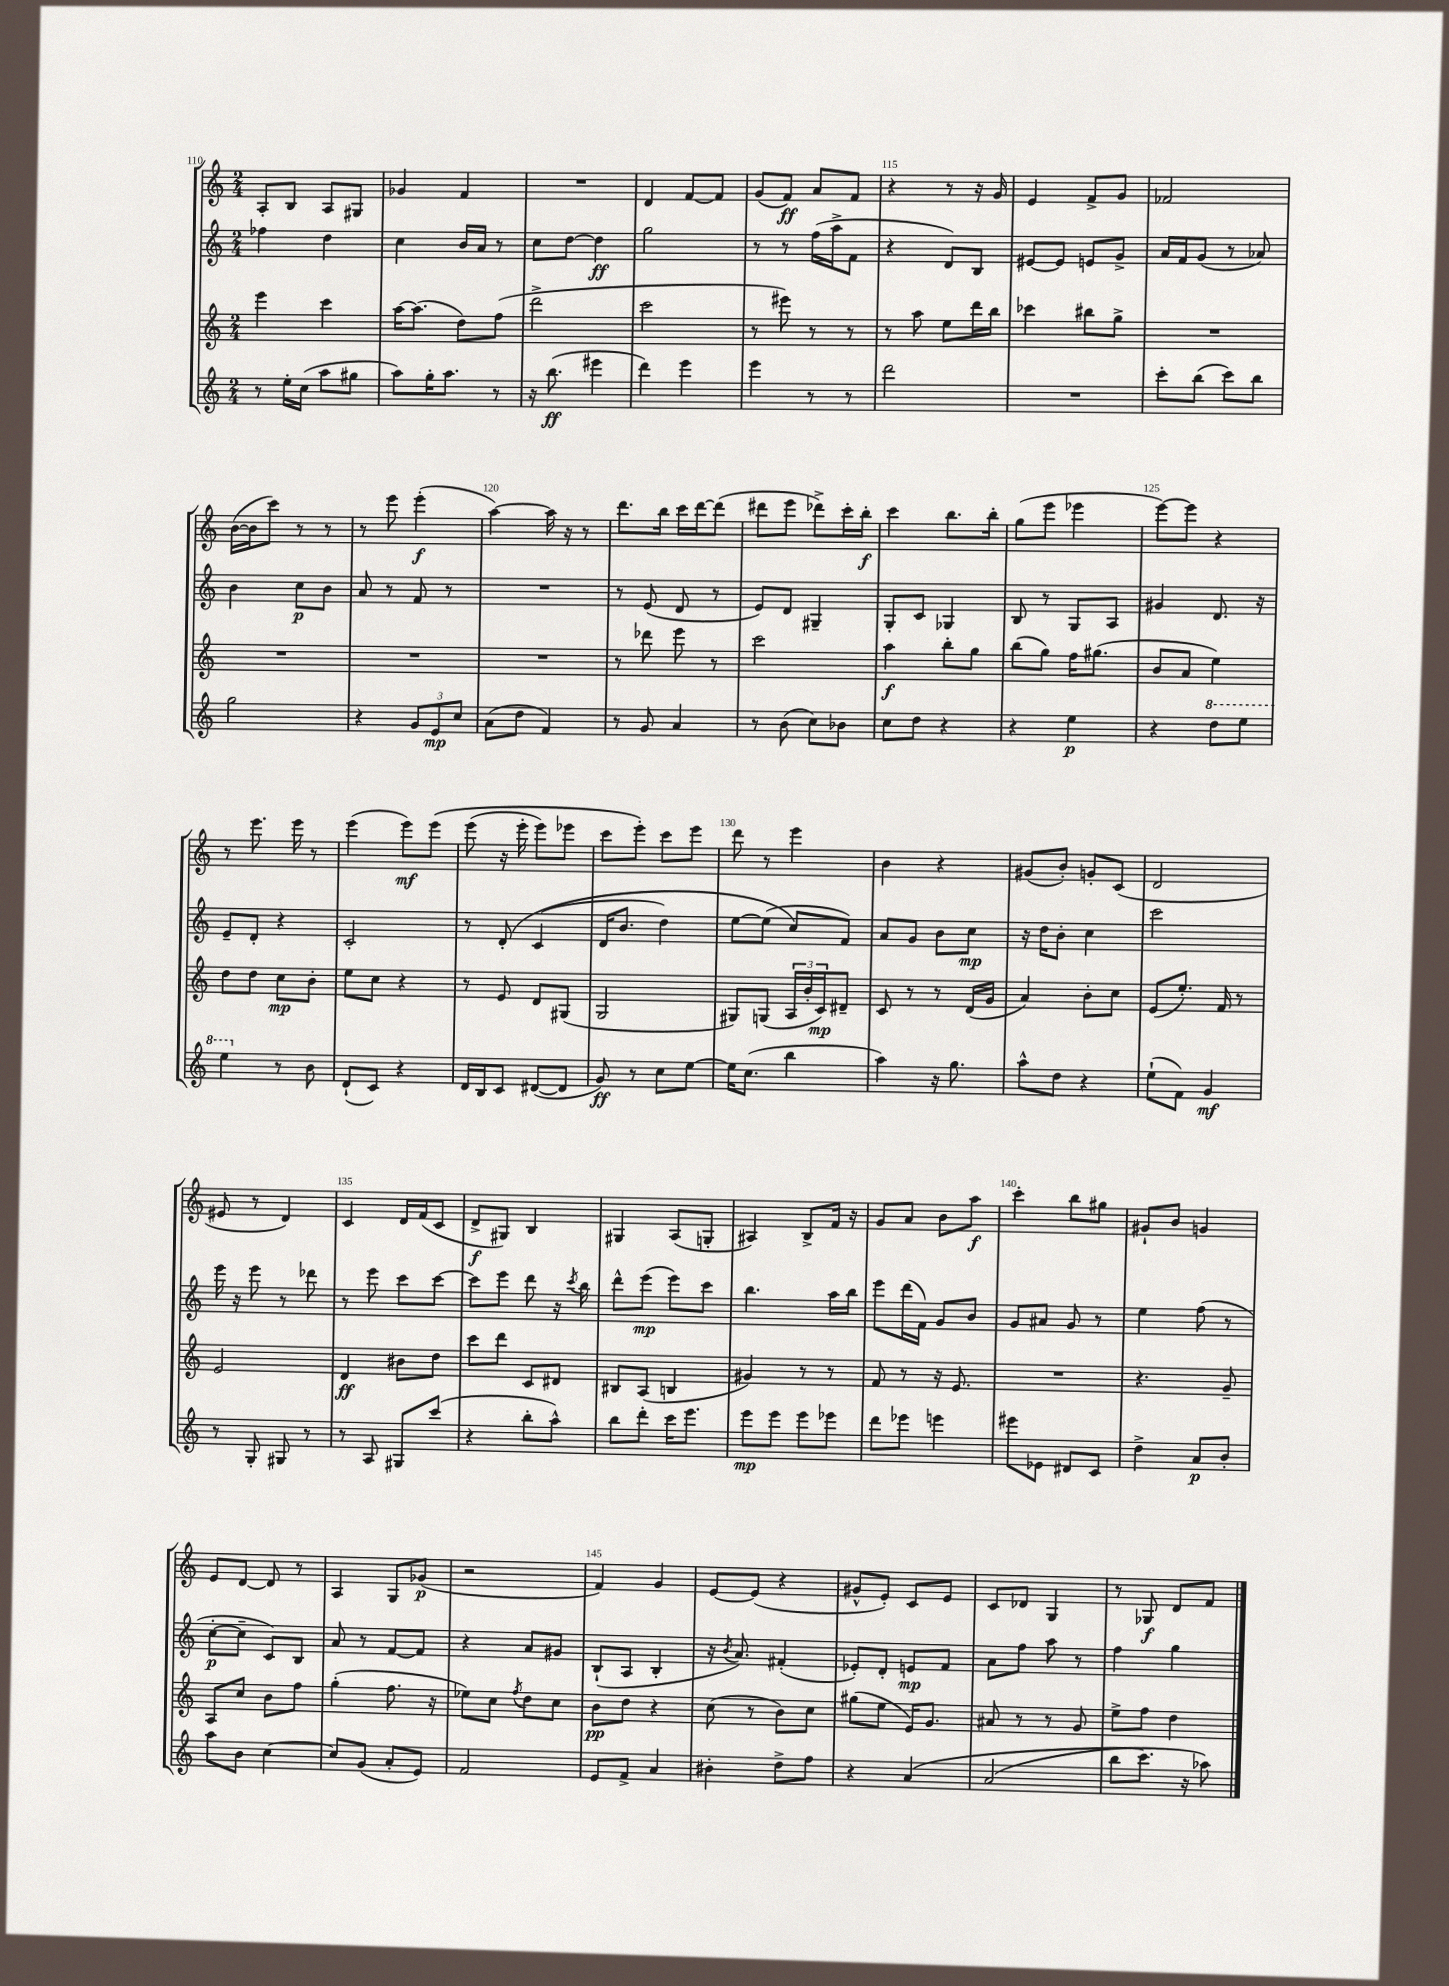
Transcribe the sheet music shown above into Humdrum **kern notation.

**kern	**kern	**kern	**kern
*staff4	*staff3	*staff2	*staff1
*clefG2	*clefG2	*clefG2	*clefG2
*k[]	*k[]	*k[]	*k[]
*M2/4	*M2/4	*M2/4	*M2/4
8r	4eee\	4ff-\	8A'/L
16ee'\LL	.	.	8B/J
(16cc\JJ	.	.	.
8aa\L	4ccc\	4dd\	8A/L
8gg#\J	.	.	8G#/J
=	=	=	=
8aa\L)	[16aa\LK	4cc\	4g-/
.	(8.aa\]J	.	.
16gg'\K	.	.	.
8.aa\J	.	.	.
.	8dd\L)	16b/LL	4f/
.	.	16a/JJ	.
8r	(8ff\J	8r	.
=	=	=	=
16r	2ddd^\	8cc\L	2r
(8.bb\	.	.	.
.	.	[8dd\J	.
4eee#\	.	4dd\]	.
=	=	=	=
4ddd\)	2ccc\	2gg\	4d/
4eee\	.	.	[8f/L
.	.	.	8f/]J
=	=	=	=
4eee\	8r	8r	(8g/L
.	8eee#\)	8r	8f/J)
8r	8r	(16ff\LL	8a/L
.	.	16aa^\J	.
8r	8r	8f\J	8f/J
=	=	=	=
2ddd\	8r	4r	4r
.	8aa\	.	.
.	8ee\L	8d/L)	8r
.	16ddd\L	8B/J	16r
.	16bb\JJ	.	16g/
=	=	=	=
2r	4ccc-\	[8e#/L	4e/
.	.	8e#/]J	.
.	8bb#\L	8e/L	8f^/L
.	8gg^\J	8g^/J	8g/J
=	=	=	=
8ccc'\L	2r	16a/LL	2f-/
.	.	16f/J	.
(8bb\J	.	(8g/J	.
8ccc\L)	.	8r	.
8bb\J	.	8a-/)	.
=	=	=	=
2gg\	2r	4b\	([16b\LL
.	.	.	16b\]J
.	.	.	8ccc\J)
.	.	8cc\L	8r
.	.	8b\J	8r
=	=	=	=
4r	2r	8a/	8r
.	.	8r	8eee\
12g/L	.	8f/	(4eee'\
12e/	.	.	.
.	.	8r	.
12cc/J	.	.	.
=	=	=	=
(8a\L	2r	2r	[4aa\)
8dd\J	.	.	.
4f/)	.	.	16aa\]
.	.	.	16r
.	.	.	8r
=	=	=	=
8r	8r	8r	8.ddd\L
8g/	8ddd-\	(8e/	.
.	.	.	16bb\Jk
4a/	8eee\	8d/	16ccc\LL
.	.	.	[16ddd\J
.	8r	8r	(8ddd\]J
=	=	=	=
8r	2ccc\	8e/L)	8ddd#\L
(8b\	.	8d/J	8eee\J
8cc\L)	.	4G#~/	8ddd-^\L)
8b-\J	.	.	16ccc'\L
.	.	.	16bb'\JJ
=	=	=	=
8cc\L	4aa\	8G'/L	4ccc\
8dd\J	.	8c/J	.
4r	8bb'\L	4G-/	8.bb\L
.	8gg\J	.	.
.	.	.	16bb'\Jk
=	=	=	=
4r	(8bb\L	8B/	(8gg\L
.	8gg\J)	8r	8eee\J
4ee\	16ff\LK	8G/L	4eee-\
.	(8.gg#\J	.	.
.	.	8A/J	.
=	=	=	=
4r	8b/L	4g#/	[8eee\L)
.	8a/J	.	8eee\]J
8ddd\L	4ee\)	8.d/	4r
8eee\J	.	.	.
.	.	16r	.
=	=	=	=
4eee\	8dd\L	8e~/L	8r
.	8dd\J	8d'/J	8.eee\
8r	8cc\L	4r	.
.	.	.	16eee\
8b\	8b'\J	.	8r
=	=	=	=
(8d`/L	8ee\L	2c'/	(4eee\
8c/J)	8cc\J	.	.
4r	4r	.	8eee\L)
.	.	.	&(8eee\J
=	=	=	=
16d/LL	8r	8r	(8eee\
16B/J	.	.	.
8c/J	8e/	&(8d'/	16r
.	.	.	16eee'\
([8d#/L	8d/L	(4c/	8eee\L)
8d#/]J	(8G#/J	.	8eee-\J
=	=	=	=
8g/)	2G/	16d/LK	8ccc\L
.	.	8.b/J	.
8r	.	.	8eee'\J&)
8cc\L	.	4dd\)	8ccc\L
[8ee\J	.	.	8eee\J
=	=	=	=
16ee\]LK	8G#/L)	[8ee\L	8ddd\
(8.cc\J	.	.	.
.	(8G/J	(8ee\]J	8r
4bb\	24A/LL	8cc/L&)	4eee\
.	24b'/	.	.
.	24c/J)	.	.
.	8d#~/J	8f/J)	.
=	=	=	=
4aa\)	8c/	8a/L	4b\
.	8r	8g/J	.
16r	8r	8b\L	4r
8.gg\	.	.	.
.	(16d/LL	8cc\J	.
.	16g/JJ	.	.
=	=	=	=
8aa^^\L	4a/)	16r	(8g#/L
.	.	16dd\LK	.
8dd\J	.	8b'\J	8b'/J)
4r	8b'\L	4cc\	8g'/L
.	8cc\J	.	(8c/J
=	=	=	=
(8ee`\L	(8e/L	2ccc\	2d/
8f\J)	8.ee'/J)	.	.
4g/	.	.	.
.	16f/	.	.
.	8r	.	.
=	=	=	=
8r	2e/	16eee\	8e#/
.	.	16r	.
8G'/	.	8eee\	8r
8G#/	.	8r	4d/)
8r	.	8ddd-\	.
=	=	=	=
8r	4d/	8r	4c/
8A/	.	8eee\	.
8G#/L	8b#\L	8ccc\L	16d/LL
.	.	.	(16f/J
(8ccc/J	8dd\J	[8ccc\J	8c/J
=	=	=	=
4r	8ccc\L	8ccc\]L	8d^/L
.	8ddd\J	8eee\J	8G#/J)
8bb'\L	8c/L	8ddd\	4B/
8aa^^\J)	8d#/J	16r	.
.	.	8qccc/	.
.	.	16bb\	.
=	=	=	=
8bb\L	8B#/L	8ddd^^\L	4G#/
8ddd'\J	(8A/J	(8eee\J	.
16ccc\LK	4B/	8eee\L)	(8A/L
8.eee\J	.	.	.
.	.	8ccc\J	8G'/J
=	=	=	=
8eee\L	4g#/)	4.bb\	4A#/)
8eee\J	.	.	.
8eee\L	8r	.	8B^/L
8eee-\J	8r	16aa\LL	16f/Jk
.	.	16bb\JJ	16r
=	=	=	=
8ddd\L	8f/	8eee\L	8g/L
8eee-\J	8r	(16ddd\L	8a/J
.	.	16f\JJ)	.
4eee\	16r	8g/L	8b\L
.	8.e/	.	.
.	.	8b/J	8aa\J
=	=	=	=
8eee#\L	2r	8g/L	4ccc'\
8e-\J	.	8a#/J	.
8d#/L	.	8g/	8bb\L
8c/J	.	8r	8gg#\J
=	=	=	=
4dd^\	4.r	4ee\	8g#`/L
.	.	.	8b/J
8a/L	.	(8ff\	4g/
8b'/J	8g~/	8r	.
=	=	=	=
8aa\L	8A/L	[8cc'\L	8e/L
8b\J	8cc/J	8cc~\]J	[8d/J
[4cc\	8b\L	8c/L)	8d/]
.	8ff\J	8B/J	8r
=	=	=	=
8cc/]L	(4gg'\	8a/	4A/
(8g/J	.	8r	.
8a'/L	8.ff\	[8f/L	8G/L
8e/J)	.	8f/]J	(8g-/J
.	16r	.	.
=	=	=	=
2f/	8ee-\L)	4r	2r
.	8cc\J	.	.
.	8qff/	.	.
.	8dd\L	8a/L	.
.	8cc\J	8g#/J	.
=	=	=	=
8e/L	8b\L	(8B`/L	4f/)
8f^/J	8dd\J	8A/J	.
4a/	4r	4B'/	4g/
=	=	=	=
4b#'\	(8cc\	16r	[8e/L
.	.	8qb/	.
.	.	8.a/)	.
.	8r	.	(8e/]J
8dd^\L	8b\L)	(4f#'/	4r
8ff\J	8cc\J	.	.
=	=	=	=
4r	(8gg#\L	8e-'/L)	8g#^^/L
.	8ee\J	8d'/J	8e'/J)
&(4a/	16e/LK)	8e/L	8c/L
.	8.g/J	.	.
.	.	8f/J	8e/J
=	=	=	=
(2a/	8a#/	8a\L	8c/L
.	8r	8ff\J	8d-/J
.	8r	8aa\	4G/
.	8g/	8r	.
=	=	=	=
8bb\L	8ee^\L	4ff\	8r
8.ccc\J)	8ff\J	.	8G-/
.	4dd\	4gg\	8d/L
16r	.	.	.
8aa-\&)	.	.	8f/J
==	==	==	==
*-	*-	*-	*-
